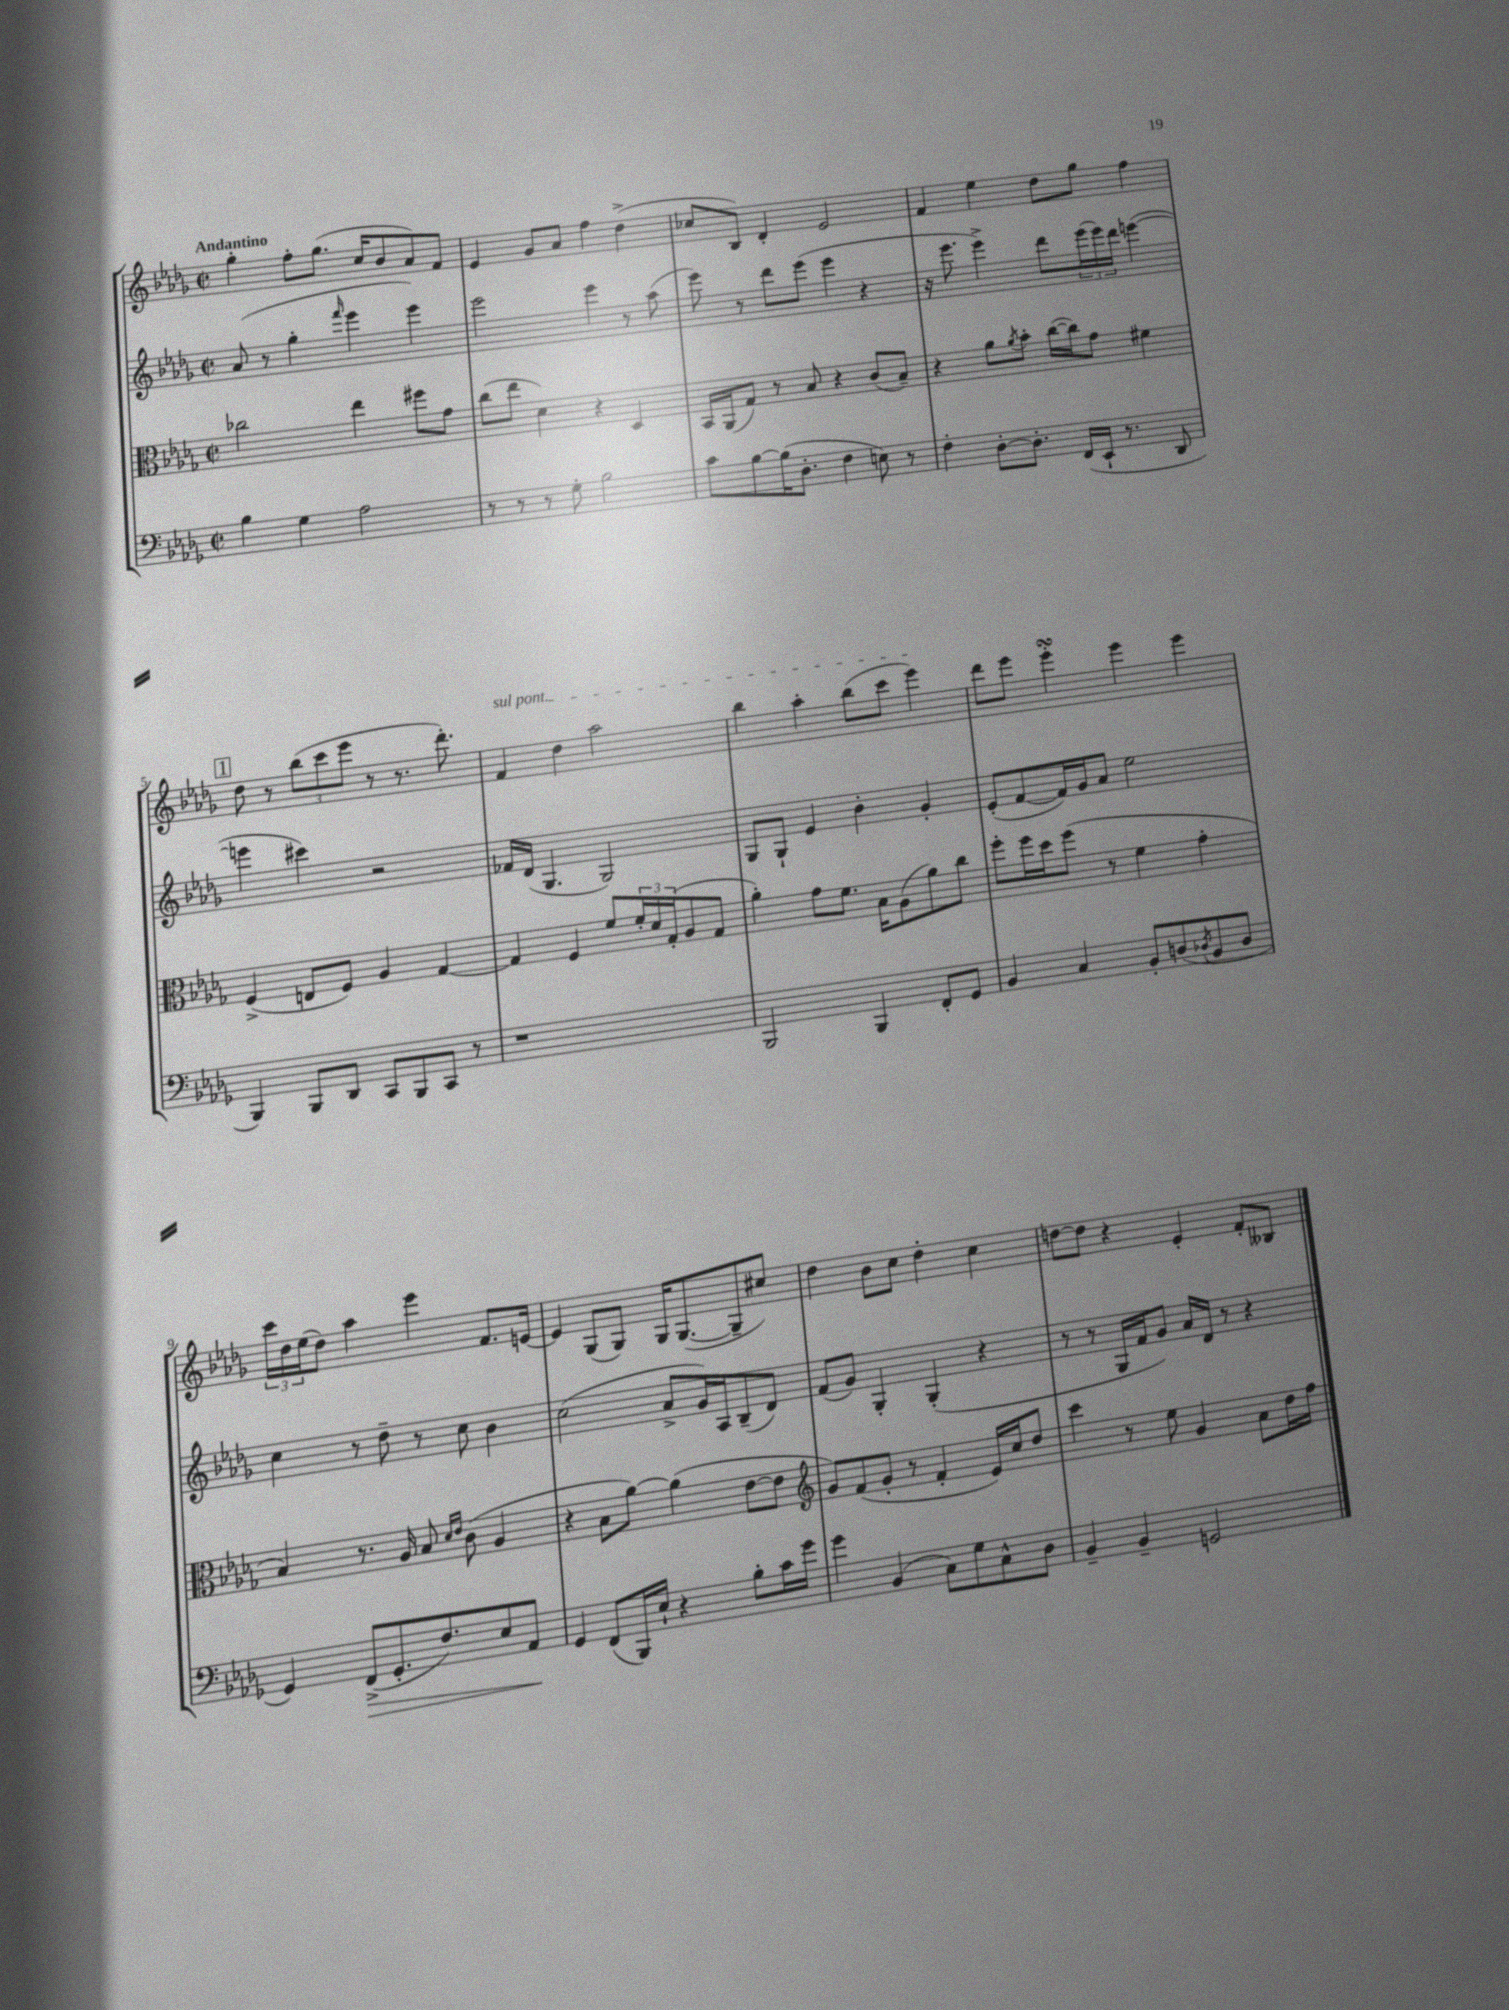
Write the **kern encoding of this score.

**kern	**kern	**kern	**kern
*staff4	*staff3	*staff2	*staff1
*clefF4	*clefC3	*clefG2	*clefG2
*k[b-e-a-d-g-]	*k[b-e-a-d-g-]	*k[b-e-a-d-g-]	*k[b-e-a-d-g-]
*M2/2	*M2/2	*M2/2	*M2/2
*met(c|)	*met(c|)	*met(c|)	*met(c|)
4B-	2cc-	(8a-	4gg-'
.	.	8r	.
4G-	.	4gg-'	8ff'
.	.	.	(8.gg-
.	.	16qqfff	.
2A-	4ee-	4eee-	.
.	.	.	16cc
.	.	.	8b-
.	8ff#	4eee-)	8a-)
.	8g-	.	8f
=	=	=	=
8r	(8cc	2eee-	4e-
8r	8ee-	.	.
8r	4d-)	.	8g-
8G-'	.	.	8a-
2B-	4r	4eee-	4ff
.	4D-	8r	(4dd-^
.	.	(8aa-	.
=	=	=	=
8c	16BB-	8eee-)	8cc-
.	(16AA-	.	.
[8B-	8G-)	8r	8B-)
(16B-]	8r	8ddd-	4d-'
8.D-'	.	.	.
.	8B-	(8eee-	.
4F	4r	4eee-	2e-
8E)	(8c	4r	.
8r	8B-~)	.	.
=	=	=	=
4F'	4r	16r	4f
.	.	8.eee-	.
[8D-'	8a-	4eee-^)	4ee-
.	8qa-	.	.
8.D-']	8b-'	.	.
.	([16cc	8ddd-	8dd-
(16FF	16cc])	.	.
16EE-`	8g-	(24eee-	8gg-
.	.	24eee-)	.
8.r	.	.	.
.	.	24ddd-	.
.	4f#	([4eee	4ff
8DD-	.	.	.
=	=	=	=
4BBB-)	(4F^	4eee]	8dd-
.	.	.	8r
8BBB-	8E	4ccc#)	(12bb-
.	.	.	12ccc
8DD-	8F)	.	.
.	.	.	12eee-
8CC	4A-	2r	8r
8BBB-	.	.	8.r
8CC	[4G-	.	.
.	.	.	8.ddd-')
8r	.	.	.
=	=	=	=
1r	4G-]	16f-	4f
.	.	(16d-	.
.	.	4.G-	.
.	4F	.	4dd-
.	8f	2G-)	2aa-
.	24f'	.	.
.	24d-	.	.
.	(24G-'	.	.
.	8A-	.	.
.	8G-	.	.
=	=	=	=
2BBB-	4a-')	8G-	4bb-
.	.	8G-`	.
.	8g-	4e-	4aa-'
.	8.f	.	.
4BBB-	.	4b-'	(8bb-
.	16B-	.	.
.	(8A-	.	8ccc
8FF'	8a-)	4g-'	4eee-)
8GG-	8cc	.	.
=	=	=	=
4BB-	8ff'	(8e-'	8ddd-
.	16ff	[8f	8eee-
.	16dd-	.	.
4C	(8ff	16f])	4eee-'
.	.	16g-	.
.	8r	8a-	.
8BB-'	4f	2ee-	4eee-
(8D	.	.	.
8qD-	.	.	.
8BB-	4g-'	.	4eee-
8D-	.	.	.
=	=	=	=
4GG-)	4B-)	4cc	24ccc
.	.	.	24dd-
.	.	.	(24ee-
.	.	.	8dd-)
(8FF^	8.r	8r	4aa-
8.GG-'	.	8dd-~	.
.	16A-	.	.
.	8B-	8r	4eee-
8.F)	.	.	.
.	16qqd-	.	.
.	16qqe-	.	.
.	(8c	8cc	.
8E-	4A-	4b-	8.f
8AA-	.	.	.
.	.	.	[16e
=	=	=	=
4GG-	4r	(2cc	4e]
(8FF	8B-	.	(8G-
16BBB-)	[8a-)	.	8G-)
16E-`	.	.	.
4r	(4a-]	8a-^	16G-
.	.	.	([8.G-
.	.	16g-)	.
.	.	16A-	.
8B-'	[8e-	(8B-~	8G-~]
16c	8e-]	8d-)	8cc#)
16g-	.	.	.
=	=	=	=
*	*clefG2	*	*
4g-	8g-)	(8f	4dd-
.	(8f	8g-)	.
(4BB-	8g-'	4G-'	8b-
.	8r	.	8cc
8C)	4f'	(4G-'	4dd-'
8G-	.	.	.
8C^^	16e-)	4r	4cc
.	16cc	.	.
8D-	8dd-	.	.
=	=	=	=
4BB-~	4ccc	8r	[8dd
.	.	8r	8dd]
4BB-~	8r	16G-	4r
.	.	16f	.
.	8ee-	8g-)	.
2GG	4g-	16a-	4e-'
.	.	16d-	.
.	.	8r	.
.	8a-	4r	8f'
.	16dd-	.	8B--
.	16ff	.	.
==	==	==	==
*-	*-	*-	*-
